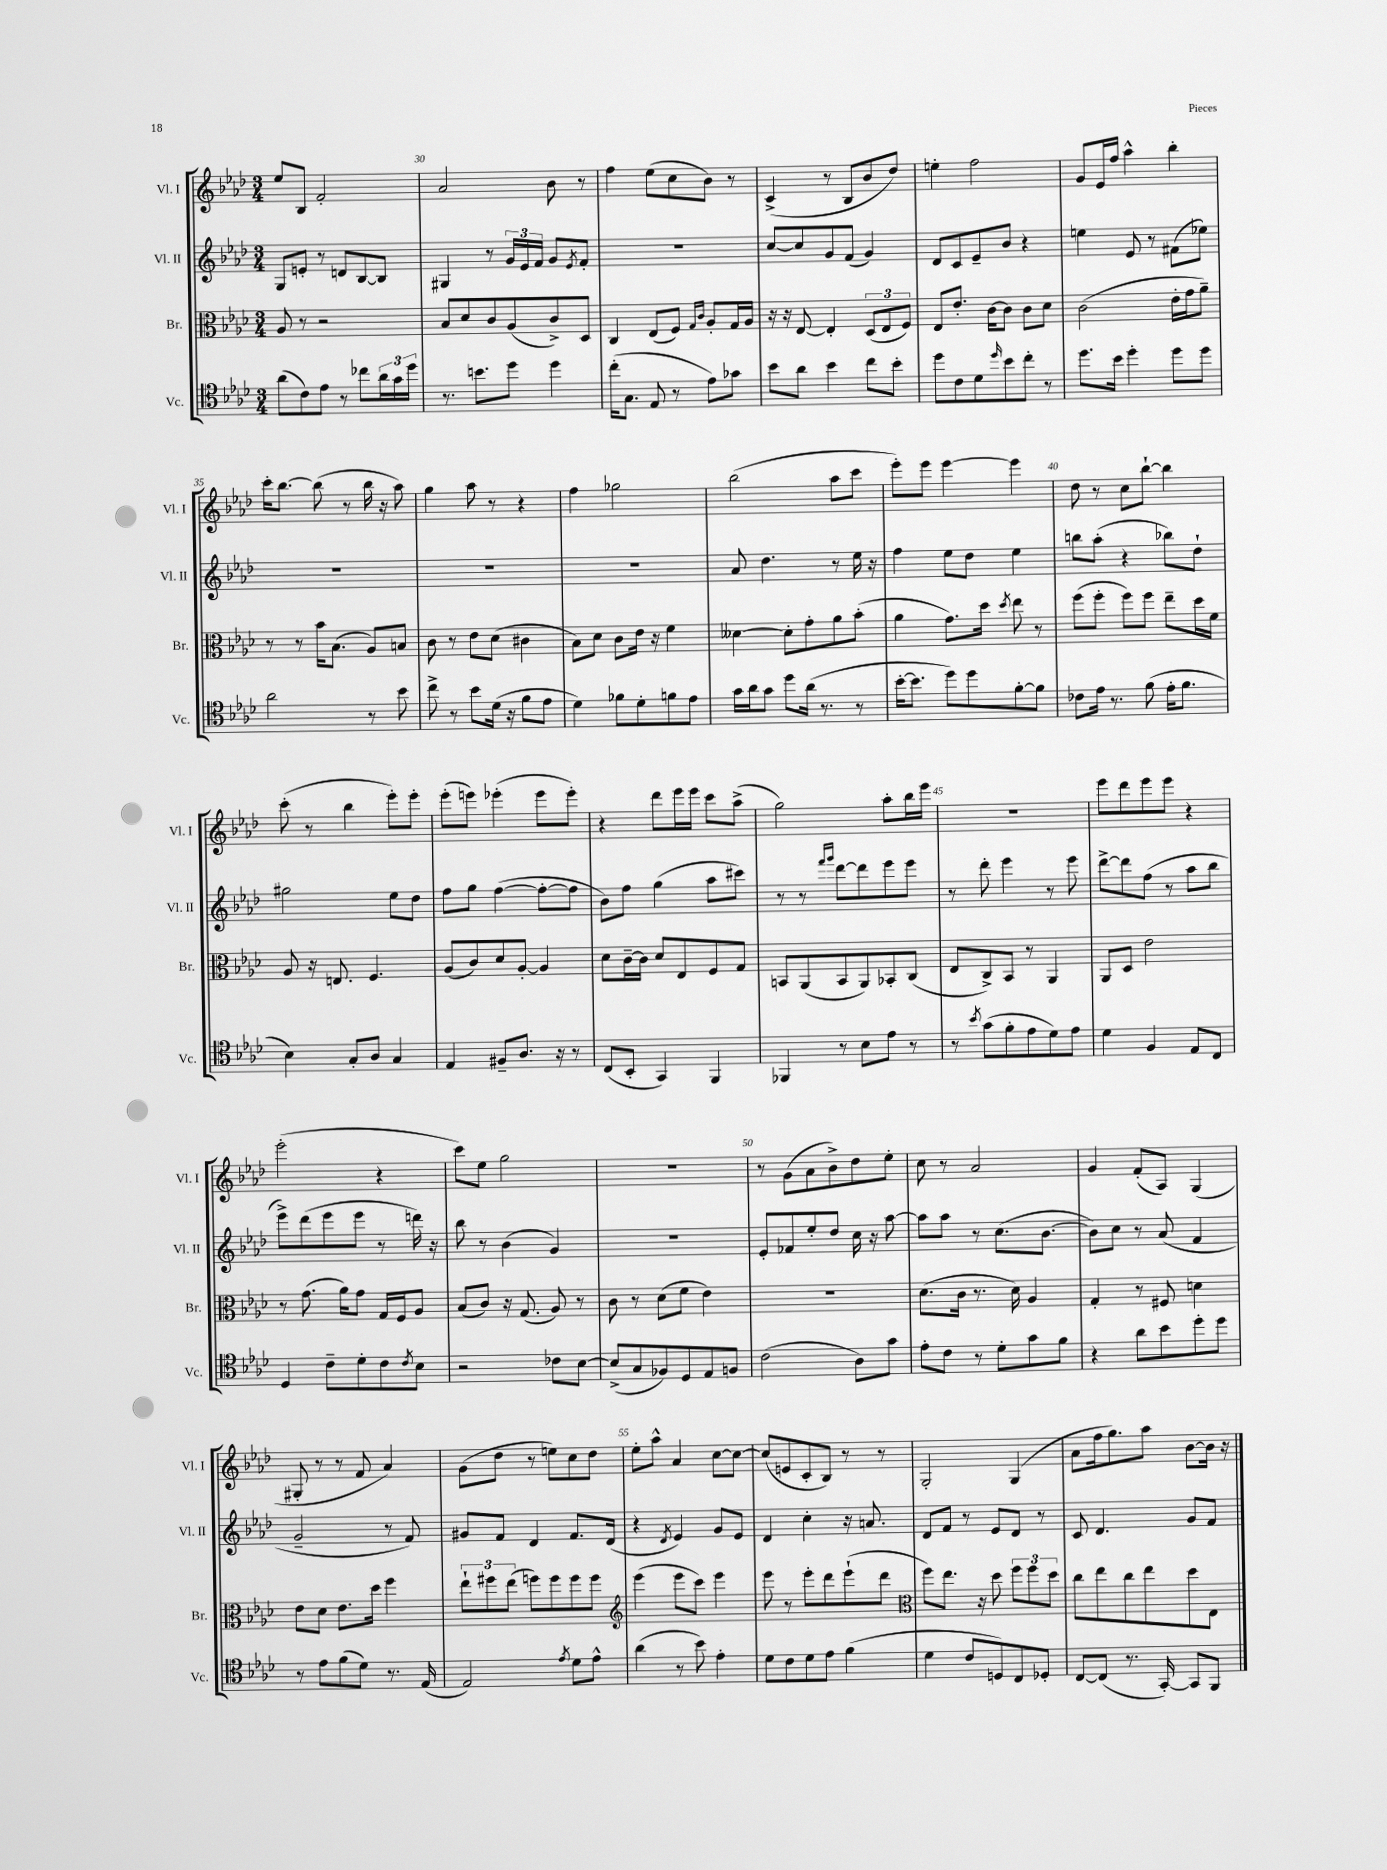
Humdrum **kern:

**kern	**kern	**kern	**kern
*staff4	*staff3	*staff2	*staff1
*clefC4	*clefC3	*clefG2	*clefG2
*k[b-e-a-d-]	*k[b-e-a-d-]	*k[b-e-a-d-]	*k[b-e-a-d-]
*M3/4	*M3/4	*M3/4	*M3/4
(8a-	8A-	8G	8ee-
8c)	8r	8e'	8B-
8e-	2r	8r	2f'
8r	.	8d	.
8cc-	.	[8B-	.
24a-	.	8B-]	.
24g	.	.	.
24dd-	.	.	.
=	=	=	=
8.r	8B-	4G#	2a-
.	8d-	.	.
8.b	.	.	.
.	8c	8r	.
8dd-	(8A-	24g	.
.	.	24e-	.
.	.	24f	.
4dd-	8c^)	8g	8b-
.	.	8qe-	.
.	8D-	8f'	8r
=	=	=	=
(16cc'	4C	2.r	4ff
8.G	.	.	.
8E-	(8E-	.	(8ee-
8r	8F)	.	8cc
.	16qqG	.	.
.	16qqc	.	.
8e-)	8A-'	.	8b-)
8g-	16G	.	8r
.	16A-	.	.
=	=	=	=
8b-	16r	[8cc	(4c^
.	16r	.	.
8a-	[8E-	8cc]	.
4b-	4E-']	8g	8r
.	.	(8f	8B-
8cc	(12D-	4g)	8b-
.	12E-	.	.
8b-'	.	.	8dd-)
.	12F)	.	.
=	=	=	=
8dd-	8E-	8d-	4ee'
8c	8.e-'	8c	.
8d-	.	8e-~	2ff
.	[16c	.	.
16qqdd-	.	.	.
8b-	8c]	8b-	.
8cc'	8c	4r	.
8r	8d-	.	.
=	=	=	=
8.dd-	(2c	4ee	8g
.	.	.	16e-
16b-	.	.	16ff
4dd-'	.	8e-	4aa-^^
.	.	8r	.
8dd-	16e-'	(8f#	4bb-'
.	16g	.	.
8dd-	8a-~)	8ee-)	.
=	=	=	=
2a-	8r	2.r	16ccc'
.	.	.	[8.bb-
.	8r	.	.
.	16b-	.	(8bb-]
.	(8.B-	.	.
.	.	.	8r
8r	8A-)	.	16bb-
.	.	.	16r
8b-	8B	.	8aa-)
=	=	=	=
8cc^	8c	2.r	4gg
8r	8r	.	.
8b-	8e-	.	8aa-
(16d-	(8d-	.	8r
16r	.	.	.
8f	4c#	.	4r
8e-	.	.	.
=	=	=	=
4d-)	8B-)	2.r	4ff
.	8d-	.	.
8f-	8c	.	2gg-
8d-'	16e-	.	.
.	16r	.	.
8f	4f	.	.
8e-	.	.	.
=	=	=	=
16g	[4d--	8a-	(2bb-
16a-	.	.	.
8g	.	4.dd-	.
8dd-	8d--']	.	.
(16a-	8g'	.	.
8.r	.	.	.
.	8a-	8r	8aa-
8r	(8b-'	16ee-	8ccc
.	.	16r	.
=	=	=	=
[16b-'	4a-	4ff	8eee-')
8.b-]	.	.	.
.	.	.	8eee-
8dd-)	8.g)	8ee-	[4eee-
8dd-	.	8dd-	.
.	16dd-	.	.
.	8qdd-	.	.
[8f'	8ee-	4ee-	4eee-]
8f]	8r	.	.
=	=	=	=
8c-	(8ff	8bb	8dd-
16e-	8ff'	(8aa-'	8r
8.r	.	.	.
.	8ff)	4r	8cc
(8f	8ff	.	[8bb-`
16e-'	8ee-~	8bb-)	4bb-]
8.f	.	.	.
.	16dd-	8dd-`	.
.	16f	.	.
=	=	=	=
4B-)	8A-	2gg#	(8ccc'
.	16r	.	8r
.	8.E	.	.
8G'	.	.	4bb-
8A-	4.F	.	.
4G	.	8ee-	8eee-')
.	.	8dd-	8eee-'
=	=	=	=
4E-	(8A-	8ff	(8eee-'
.	8c)	8gg	8eee)
8F#~	8d-	([4ff	(4eee-'
8.A-	[8A-'	.	.
.	4A-]	8ff'_	8eee-
16r	.	.	.
8r	.	8ff]	8eee-')
=	=	=	=
(8C	8d-	8b-)	4r
8BB-'	[16c~	8ff	.
.	16c]	.	.
4GG)	8d-	(4gg	8ddd-
.	8E-	.	16eee-
.	.	.	16eee-
4FF	8F	8aa-	8ccc
.	8G	8ccc#)	(8aa-^
=	=	=	=
4FF-	8BB	8r	2gg)
.	(8AA-	8r	.
.	.	16qqfff	.
.	.	16qqggg	.
8r	8BB	[8ddd-	.
8B-	8AA-)	8ddd-]	.
8e-	8BB-'	8eee-	8aa-'
8r	(8C	8eee-	16bb-
.	.	.	16eee-
=	=	=	=
8r	8E-	8r	2.r
8qb-	.	.	.
(8g	8C^)	8ddd-'	.
8f'	8BB-	4eee-	.
8e-	8r	.	.
8d-)	4AA-	8r	.
8e-	.	8eee-	.
=	=	=	=
4d-	8AA-	[8ddd-^	8eee-
.	8D-	8ddd-]	8ddd-
4F	2e-	(8ff	8eee-
.	.	8r	8eee-
8E-	.	8aa-	4r
8C	.	8bb-	.
=	=	=	=
4D-	8r	8eee-^)	(2eee-'
.	(8.g	(8ddd-	.
8c~	.	8eee-	.
.	16a-)	.	.
8d-'	8g	8eee-	.
8c	16G	8r	4r
.	16F	.	.
8qc	.	.	.
8B-	8A-	16ddd)	.
.	.	16r	.
=	=	=	=
2r	(8B-	8bb-	8ccc)
.	8c)	8r	8ee-
.	16r	(4b-	2gg
.	(8.G	.	.
8c-	8A-)	4g)	.
[8B-	8r	.	.
=	=	=	=
(8B-^]	8c	2.r	2.r
8G	8r	.	.
8F-)	(8d-	.	.
8D-	8f	.	.
8E-	4e-)	.	.
8F	.	.	.
=	=	=	=
(2c	2.r	8e-'	8r
.	.	8f-	(8g
.	.	8ee-'	8a-
.	.	8dd-	8b-^)
8A-)	.	16cc	8dd-
.	.	16r	.
8g	.	[8aa-	8ee-'
=	=	=	=
8e-'	(8.d-	8aa-]	8cc
8c	.	8aa-	8r
.	16c	.	.
8r	8.r	8r	2a-
8d-'	.	(8.cc	.
.	16d-)	.	.
8g	4A-	.	.
.	.	[8.b-	.
8f	.	.	.
=	=	=	=
4r	4G'	8b-])	4g
.	.	8cc	.
8a-	8r	8r	(8f'
8b-	8F#	(8a-	8A-)
8dd-'	4d	4f	(4G
8dd-	.	.	.
=	=	=	=
8r	8e-	2g~	8G#'
8e-	8d-	.	8r
(8f	8.e-	.	8r
8d-)	.	.	8f
.	16dd-	.	.
8.r	4ff	8r	4a-)
.	.	8f)	.
(16E-	.	.	.
=	=	=	=
2E-)	12ee-`	8g#	(8g
.	12ff#	.	.
.	.	8f	8dd-
.	(12ee-	.	.
.	8ff)	4d-	8r
.	8ff	.	8ee)
8qe-	.	.	.
8d-	8ff	8.f	8cc
8e-^^	8ff	.	8dd-
.	.	(16d-	.
=	=	=	=
*	*clefG2	*	*
(4a-	(4eee-	4r	8ee-'
.	.	.	8aa-^^
.	.	8qd-	.
8r	8eee-	4e-)	4a-
8b-)	8ccc)	.	.
4e-'	4eee-	8g	[8cc
.	.	8e-	8cc_
=	=	=	=
8d-	8eee-	4d-	(8cc]
8c	8r	.	8e
8d-	8eee-'	4cc'	8c'
8e-	8ddd-	.	8B-)
(4f	(8eee-`	16r	8r
.	.	8.a	.
.	8ddd-	.	8r
=	=	=	=
*	*clefC3	*	*
4d-	8ff)	8d-	2G'
.	8.ee-	8f	.
8c	.	8r	.
.	16r	.	.
8D)	8dd-	8e-	.
8C	12ff	8d-	(4G
.	12ff	.	.
8D-'	.	8r	.
.	12dd-	.	.
=	=	=	=
[8C	8cc	8c	8a-
(8C]	8ee-	4.d-	16ff
.	.	.	8.gg)
8.r	8cc	.	.
.	8ee-	.	8aa-
[16GG')	.	.	.
8GG]	8dd-	8g	[8b-
8FF	8E-	8f	16b-]
.	.	.	16r
==	==	==	==
*-	*-	*-	*-
